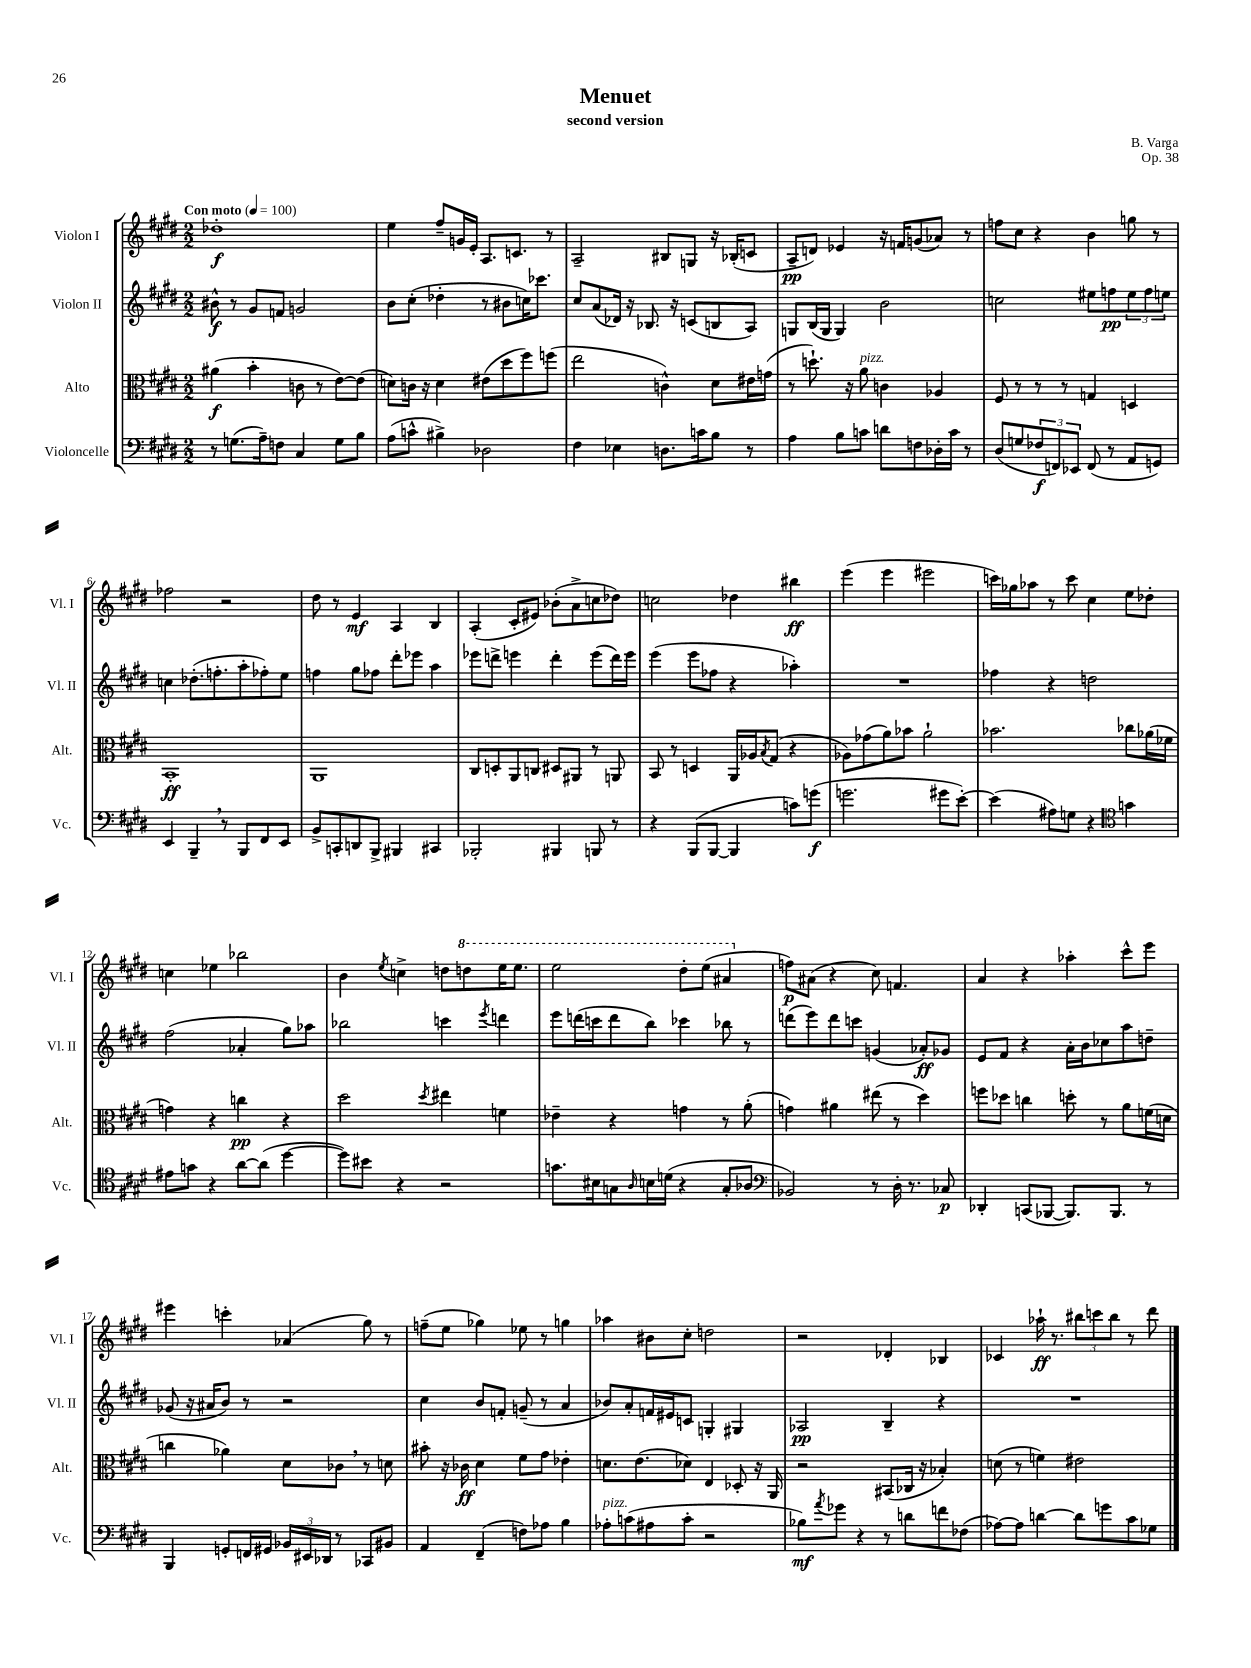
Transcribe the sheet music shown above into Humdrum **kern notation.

**kern	**kern	**kern	**kern
*staff4	*staff3	*staff2	*staff1
*clefF4	*clefC3	*clefG2	*clefG2
*k[f#c#g#d#]	*k[f#c#g#d#]	*k[f#c#g#d#]	*k[f#c#g#d#]
*M2/2	*M2/2	*M2/2	*M2/2
*MM100	*MM100	*MM100	*MM100
8r	(4a#\	8b#^^\	1dd-'
(8.G\L	.	8r	.
.	4b'\	8g#/L	.
16A~\k)	.	.	.
8F\J	.	8f/J	.
4C#/	8c\	2g/	.
.	8r	.	.
8G\L	[8e\L)	.	.
8B\J	(8e\]J	.	.
=	=	=	=
(8A\L	8d\L)	8b\L	4ee\
8c^^\J	16c\Jk	(8cc#'\J	.
.	16r	.	.
4B#^\)	4d\	4dd-'\	8ff#~/L
.	.	.	16g/L
.	.	.	16e'/JJ
2D-\	(8e#\L	8r	8.A/L
.	8dd#\	8b#\L	.
.	.	.	8.c/J
.	8ff#\)	16cc\K)	.
.	.	8.ccc-\J	.
.	(8ff\J	.	8r
=	=	=	=
4F#\	2ee\	8cc#/L	2A~/
.	.	(8a/	.
4E-\	.	16d-/Jk)	.
.	.	16r	.
.	.	8.B-/	.
8.D\L	4c^^\)	.	8B#/L
.	.	16r	.
.	.	(8c/L	8G/J
16c\k	.	.	.
8B\J	8d#\L	8B/	16r
.	.	.	(16B-'/LK
8r	16e#\L	8A/J)	8c/J
.	(16g\JJ	.	.
=	=	=	=
4A\	8r	8G/L	8A~/L
.	8.dd`\)	(16B/L	8d/J)
.	.	16G/JJ	.
8B\L	.	4G/)	4e-/
.	16r	.	.
8c\J	8a\	.	.
8d\L	4c\	2b\	16r
.	.	.	16f/LK
8F\	.	.	(8g/
16D-'\L	4A-/	.	8a-/J)
16c\JJ	.	.	.
8r	.	.	8r
=	=	=	=
(8D#/L	8F#/	2cc\	8ff\L
8G/	8r	.	8cc#\J
12F-/	8r	.	4r
12FF/)	.	.	.
.	8r	.	.
12EE-/J	.	.	.
(8FF/	4G/	8ee#\L	4b\
8r	.	8ff\	.
8AA/L	4D/	12ee#\	8gg\
.	.	12ff\	.
8GG/J)	.	.	8r
.	.	12ee\J	.
=	=	=	=
4EE/	1BB'	4cc\	2ff-\
4BBB~/	.	(8.dd-'\L	.
.	.	8.ff'\	.
8r	.	.	2r
8BBB/L	.	8aa'\	.
8FF#/	.	8ff-'\)	.
8EE/J	.	8ee\J	.
=	=	=	=
8BB^/L	1AA	4ff\	8dd#\
8CC'/	.	.	8r
8DD/	.	8gg#\L	4e/
8BBB^/J	.	8ff-\J	.
4BBB#/	.	8ddd#'\L	4A/
.	.	8eee-\J	.
4CC#/	.	4aa\	4B/
=	=	=	=
2BBB-'/	8C#/L	8eee-\L	(4A'/
.	8D'/	8ddd^\J	.
.	8AA/	4eee\	8c#'/L
.	8C/J	.	8e#/J)
4BBB#/	8D#/L	4ddd'\	(8b-'\L
.	8AA#/J	.	8a^\
8BBB/	8r	(8eee\L	8cc\
8r	8AA/	16ddd\L)	8dd-\J)
.	.	16eee\JJ	.
=	=	=	=
4r	8BB/	(4eee\	2cc\
.	8r	.	.
(8BBB/L	4D/	8eee\L	.
[8BBB/J	.	8ff-\J	.
4BBB/]	16AA/LL	4r	4dd-\
.	16A-/J	.	.
.	8qB/	.	.
.	(8G#/J	.	.
8c\L)	4r	4aa-'\)	4bb#\
(8g\J	.	.	.
=	=	=	=
2.g\	8A-\L)	1r	(4eee\
.	(8g-\	.	.
.	8a\)	.	4eee\
.	8b-\J	.	.
.	2a`\	.	2eee#\
8g#\L	.	.	.
[8e'\J)	.	.	.
=	=	=	=
(4e\]	2.b-\	4ff-\	16ccc\LL)
.	.	.	16gg-\J
.	.	.	8aa-\J
8A#\L)	.	4r	8r
8G\J	.	.	8ccc\
4r	.	2dd\	4cc#\
*clefC4	*	*	*
4g\	8cc-\L	.	8ee\L
.	(16a-\L	.	8dd-'\J
.	16f-\JJ	.	.
=	=	=	=
8e#\L	4g\)	(2ff#\	4cc\
8g\J	.	.	.
4r	4r	.	4ee-\
[8a\L	4cc\	4a-'/	2bb-\
(8a\]J	.	.	.
[4dd#\	4r	8gg#\L)	.
.	.	8aa-\J	.
=	=	=	=
8dd#\]L)	2dd#\	2bb-\	4b\
8b#\J	.	.	.
.	.	.	8qee/
4r	.	.	4cc^\
.	8qdd#/	.	.
2r	4ee#\	4ccc\	8dd\L
.	.	.	8ddd\
.	.	8qeee/	.
.	4f\	4ddd\	16eee\K
.	.	.	8.eee\J
=	=	=	=
8.g\L	4e-~\	8eee\L	2eee\
.	.	(16ddd\L	.
16B#\k	.	16ccc\J	.
8G\	4r	8ddd\	.
16qqA/	.	.	.
16B\L	.	8bb\J)	.
(16d\JJ	.	.	.
4r	4g\	4ccc-\	8ddd#'\L
.	.	.	(8eee\J
8G'/L	8r	8bb-\	4aa#/
8A-/J	(8a'\	8r	.
=	=	=	=
*clefF4	*	*	*
2BB-/)	4g\)	(8ddd\L	8ff\L)
.	.	8eee\)	(8a#\J
.	4a#\	8ddd\	4r
.	.	8ccc\J	.
8r	(8ee#\	(4g/	8cc#\)
16D#'\	8r	.	4.f/
8.r	.	.	.
.	4dd#\)	8a-'/L)	.
8C-/	.	8g-/J	.
=	=	=	=
4DD-'/	8ff\L	8e/L	4a/
.	8dd-\J	8f#/J	.
(8CC/L	4cc\	4r	4r
[8BBB-/J	.	.	.
8.BBB-/]L)	8dd'\	16a'\LL	4aa-'\
.	.	16b\J	.
.	8r	8cc-\	.
8.BBB-/J	.	.	.
.	8a\L	8aa\	8ccc#^^\L
8r	(16f\L	8dd~\J	8eee\J
.	16d\JJ	.	.
=	=	=	=
4BBB/	4cc\	(8g-/	4eee#\
.	.	16r	.
.	.	16a#/LK	.
8GG'/L	4a-\)	8b/J)	4ccc'\
16FF/L	.	8r	.
16GG#/JJ	.	.	.
24BB-/LL	8d#\L	2r	(4a-/
24EE#/	.	.	.
24DD-/JJ	.	.	.
8r	8c-\J	.	.
8CC-/L	8r	.	8gg#\)
8BB#/J	8d\	.	8r
=	=	=	=
4AA/	8b#'\	4cc#\	(8ff~\L
.	16r	.	8ee\J
.	16c-\	.	.
(4FF#~/	4d#\	8b/L	4gg-\)
.	.	8f'/J	.
8F\L)	8f#\L	(8g~/	8ee-\
8A-\J	8g#\J	8r	8r
4B\	4e-'\	4a/	4gg\
=	=	=	=
8A-'\L	8.d\L	8b-/L)	4aa-\
(8c\	.	8a'/	.
.	(8.e\	.	.
8A#\	.	16f/L	8b#\L
.	.	16e#/J	.
8c'\J	8d-\J)	8c/J	8cc#'\J
2r	4E/	4G'/	2dd\
.	8D-'/	4G#/	.
.	16r	.	.
.	16AA/	.	.
=	=	=	=
8B-\L)	2r	2A-/	2r
8qa/	.	.	.
8g-\J	.	.	.
4r	.	.	.
8r	(8BB#/L	4B~/	4d-'/
8d\L	16C-/Jk	.	.
.	16r	.	.
8f\	4B-'/)	4r	4B-/
(8F-\J	.	.	.
=	=	=	=
[8A-\L)	(8d\	1r	4c-/
8A-\]J	8r	.	.
[4d\	4f\)	.	16aa-`\
.	.	.	8.r
8d\]L	2e#\	.	12bb#\L
.	.	.	12ccc\
8g\	.	.	.
.	.	.	12bb#\J
8c#\	.	.	8r
8G-\J	.	.	8ddd#\
==	==	==	==
*-	*-	*-	*-
